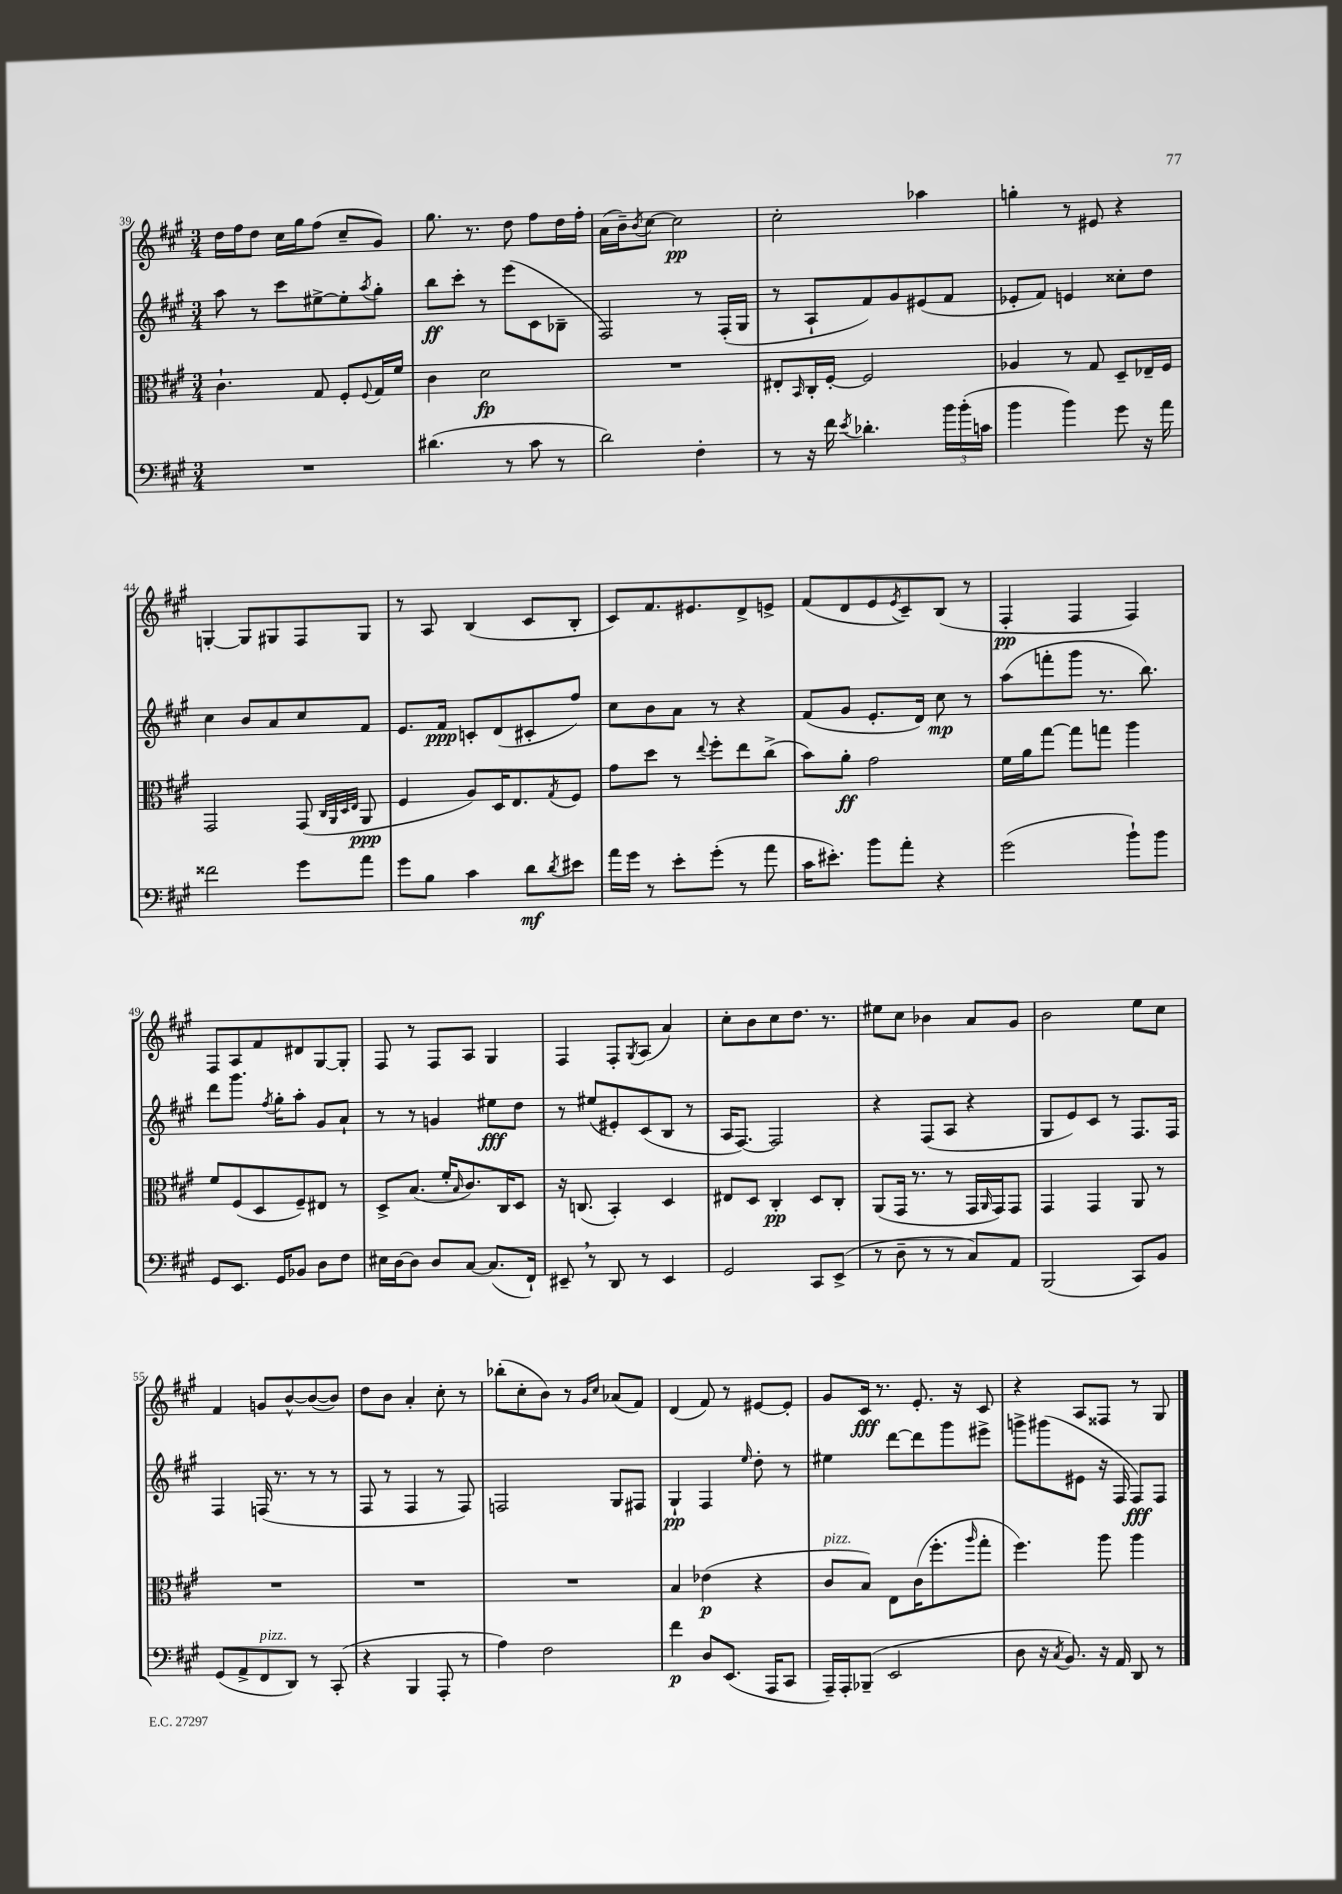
<<
\new StaffGroup <<
\new Staff = "s0" {
    \clef treble \key a \major \numericTimeSignature \time 3/4
    d''16 fis''16 d''8 cis''16 gis''16 fis''8( cis''8-- gis'8) |
    gis''8. r8. d''8 fis''8 d''16 fis''16-. |
    a'16( b'16--) \acciaccatura { b'8 } cis''8~ cis''2\pp |
    cis''2-. aes''4 |
    g''4-. r8 eis'8 r4 |
    g4~-. g8 gis8 fis8 gis8 |
    r8 a8 b4( cis'8 b8-. |
    cis'8) fis'8. eis'8. d'8-> e'8-> |
    fis'8( d'8 e'8 \acciaccatura { e'8 } cis'8--) b8( r8 |
    fis4-.\pp fis4 fis4) |
    fis8 a8 fis'8 dis'8 gis8~ gis8-. |
    fis8 r8 fis8 a8 gis4 |
    fis4 fis8-. \acciaccatura { gis8 } a8( a'4) |
    cis''8-. b'8 cis''8 d''8. r8. |
    eis''8 cis''8 bes'4 a'8 gis'8 |
    b'2 e''8 cis''8 |
    fis'4 g'8 b'8~-^ b'8~( b'8) |
    d''8 b'8 a'4-. cis''8-. r8 |
    bes''8-.( cis''8-. b'8) r8 \grace { gis'16 cis''16 } aes'8( fis'8) |
    d'4( fis'8) r8 eis'8~ eis'8-. |
    gis'8 cis'16\fff r8. e'8.-. r16 cis'8 |
    r4 a8 fisis8 r8 gis8 \bar "|." |
}
\new Staff = "s1" {
    \clef treble \key a \major \numericTimeSignature \time 3/4
    a''8 r8 cis'''8 eis''8~-> eis''8-. \acciaccatura { a''8 } gis''8-. |
    b''8\ff cis'''8-. r8 e'''8( cis'8 bes8-- |
    fis2) r8 fis16-.( gis16 |
    r8 a8-! fis'8) gis'8 eis'8( fis'8 |
    ees'8-. fis'8) e'4 cisis''8-. d''8 |
    cis''4 b'8 a'8 cis''8 fis'8 |
    e'8. fis'16\ppp c'8-. d'8( cis'8-. fis''8) |
    cis''8 b'8 a'8 r8 r4 |
    fis'8( gis'8 e'8.-. d'16) cis''8\mp r8 |
    a''8( f'''8-. gis'''8 r8. b''8.) |
    d'''8 gis'''8. \acciaccatura { fis''8 } gis''16-. a''8-. gis'8 a'8-! |
    r8 r8 g'4 eis''8\fff d''8 |
    r8 eis''8( eis'8-.) cis'8( b8 r8 |
    a16 fis8.~) fis2 |
    r4 fis8( a8 r4 |
    gis8 e'8) cis'8 r8 fis8. fis16 |
    fis4 f16( r8. r8 r8 |
    fis8 r8 fis4 r8 fis8) |
    f2 gis8 fis8 |
    gis4-!\pp fis4 \grace { e''16 } d''8-. r8 |
    eis''4 d'''8~ d'''8 gis'''8 eis'''8-> |
    g'''8-> gis'''8( eis'8 r16 fis16 fis8\fff) fis8 \bar "|." |
}
\new Staff = "s2" {
    \clef alto \key a \major \numericTimeSignature \time 3/4
    cis'4.-! gis8 fis8-. \appoggiatura { fis8 } gis16 fis'16 |
    cis'4 d'2\fp |
    R2. |
    eis8-. \grace { b,16 } cis16-. fis16~-. fis2 |
    aes4 r8 gis8 d8-- ees16-- fis16 |
    gis,2 gis,8( \grace { cis32 a,32 d32 e32 } a,8\ppp |
    fis4 a8) d16 e8. \acciaccatura { gis8 } fis8 |
    gis'8 d''8 r8 \appoggiatura { e''8 } fis''8-. e''8 cis''8->( |
    b'8) a'8-.\ff gis'2 |
    fis'16 a'16 gis''8~ gis''8 g''8 a''4 |
    fis'8 fis8( d8 fis8--) eis8 r8 |
    d8-> b8.( fis'16-. \grace { b16 } cis'8.) cis16 d8 |
    r16 c8.( b,4-.) d4 |
    eis8 d8 cis4-.\pp d8 cis8-. |
    a,8( gis,16 r8. r8 gis,16 \grace { a,16 } gis,16) gis,8 |
    gis,4 gis,4 a,8 r8 |
    R2. |
    R2. |
    R2. |
    b4 ees'4\p( r4 |
    cis'8^\markup { \italic "pizz." } b8) e8 cis'16( fis''8.-. \grace { a''16 } gis''8-. |
    fis''4.) a''8 a''4 \bar "|." |
}
\new Staff = "s3" {
    \clef bass \key a \major \numericTimeSignature \time 3/4
    R2. |
    dis'4.( r8 cis'8 r8 |
    d'2) fis4-. |
    r8 r16 fis'16 \acciaccatura { e'8 } des'4.-. \tuplet 3/2 { b'16 b'16-.( c'16 } |
    b'4 b'4) gis'8 r16 a'16 |
    fisis'2 gis'8 a'8 |
    gis'8 b8 cis'4 d'8\mf \acciaccatura { d'8 } eis'8 |
    a'16 gis'16 r8 e'8-. gis'8-.( r8 a'8 |
    cis'16 eis'8.-.) b'8 a'8-. r4 |
    gis'2( b'8-!) b'8 |
    gis,8 e,8. gis,16 bes,8 d8 fis8 |
    eis16 d16~ d8 d8 cis8~ cis8.( fis,16-!) |
    eis,8-- \breathe r8 d,8 r8 eis,4 |
    gis,2 cis,8 e,8->( |
    r8 d8-- r8 r8 cis8) a,8 |
    b,,2( cis,8) b,8 |
    gis,8( a,8-> fis,8^\markup { \italic "pizz." } d,8) r8 cis,8-.( |
    r4 b,,4 a,,8-. r8 |
    a4) fis2 |
    fis'4\p d8 e,8.( a,,16 cis,8 |
    a,,16--) a,,16-. bes,,8--( e,2 |
    d8 r16 \acciaccatura { cis8 } b,8.) r16 a,16 d,8 r8 \bar "|." |
}
>>
>>
\layout { \context { \Score currentBarNumber = #39 } }
